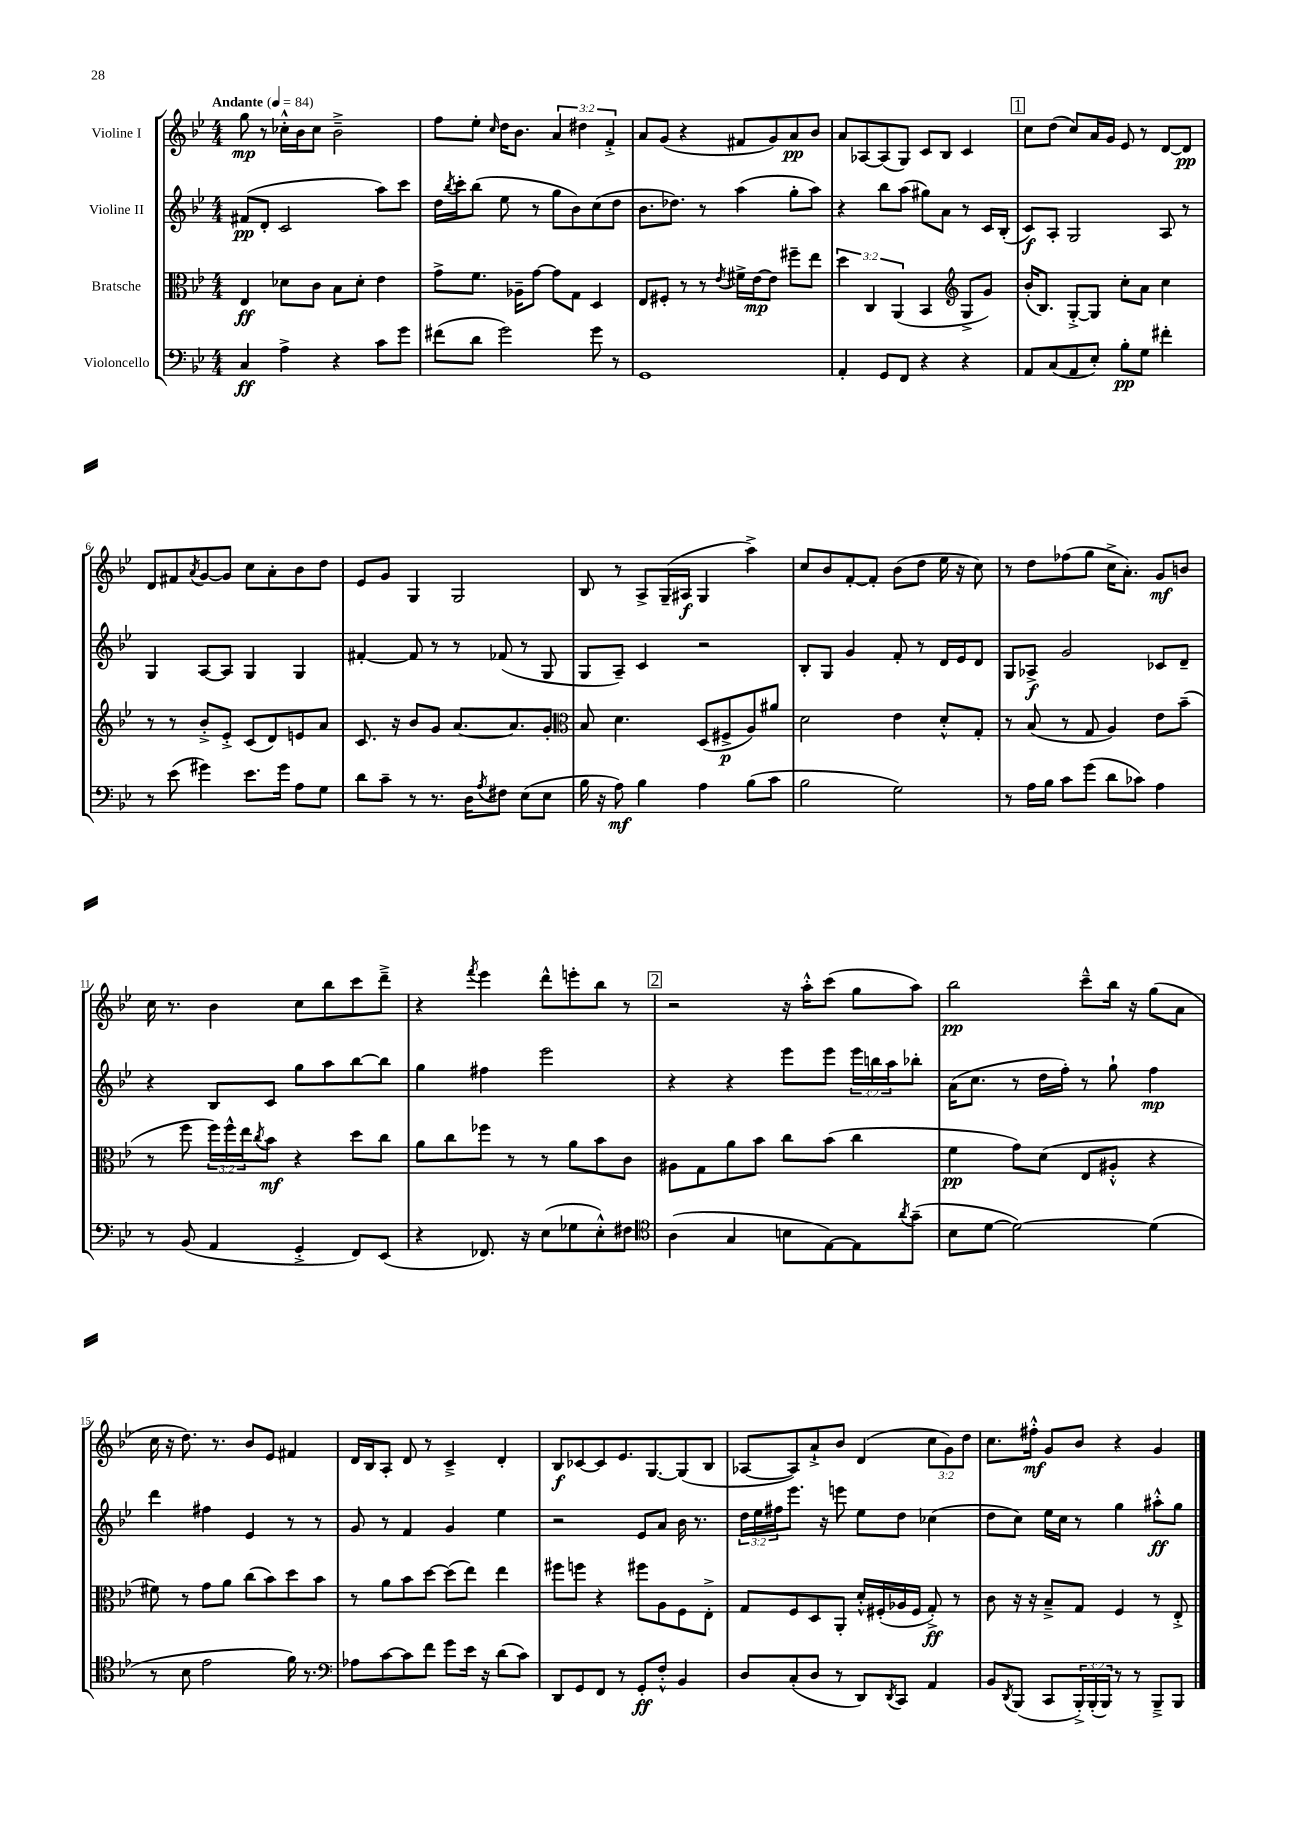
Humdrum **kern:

**kern	**dynam	**kern	**dynam	**kern	**dynam	**kern	**dynam
*part4	*part4	*part3	*part3	*part2	*part2	*part1	*part1
*staff4	*staff4	*staff3	*staff3	*staff2	*staff2	*staff1	*staff1
*I"Violoncello	*	*I"Bratsche	*	*I"Violine II	*	*I"Violine I	*
*clefF4	*	*clefC3	*	*clefG2	*	*clefG2	*
*k[b-e-]	*	*k[b-e-]	*	*k[b-e-]	*	*k[b-e-]	*
*M4/4	*	*M4/4	*	*M4/4	*	*M4/4	*
*MM84	*	*MM84	*	*MM84	*	*MM84	*
=1	=1	=1	=1	=1	=1	=1	=1
!	!	!	!	!	!	!LO:TX:a:B:t=Andante	!
4C/	ff	4E-/	ff	(8f#X/L	pp	8gg\	mp
.	.	.	.	8d'/J	.	8r	.
4A^\	.	8d-X\L	.	2c/	.	16cc-X'^^\LL	.
.	.	.	.	.	.	16b-\J	.
.	.	8c\J	.	.	.	8cc-\J	.
4r	.	8B-\L	.	.	.	2b-~^\	.
.	.	8d-'\J	.	.	.	.	.
8c\L	.	4e-\	.	8aa\L)	.	.	.
8g\J	.	.	.	8ccc\J	.	.	.
=2	=2	=2	=2	=2	=2	=2	=2
(8f#X\L	.	8g^\L	.	16dd\LL	.	8ff\L	.
.	.	.	.	8qbb-/	.	.	.
.	.	.	.	16ccc'\J	.	.	.
8d\J	.	8.f\J	.	(8bb-\J	.	8ee-'\J	.
.	.	.	.	.	.	16qqcc/	.
2g\)	.	.	.	8ee-\	.	16dd\KL	.
.	.	16A-X~\KL	.	.	.	8.b-\J	.
.	.	[8g\J	.	8r	.	.	.
.	.	8g\L]	.	8gg\L	.	6a/	.
.	.	8G\J	.	8b-\)	.	.	.
.	.	.	.	.	.	6dd#X\	.
8g\	.	4D/	.	(8cc\	.	.	.
.	.	.	.	.	.	6f'^/	.
8r	.	.	.	8dd\J	.	.	.
=3	=3	=3	=3	=3	=3	=3	=3
1GG	.	8E-/L	.	8.b-\L	.	8a/L	.
.	.	8F#X'/J	.	.	.	(8g/J	.
.	.	.	.	8.dd-X\J)	.	.	.
.	.	8r	.	.	.	4r	.
.	.	8r	.	8r	.	.	.
.	.	8qe-/	.	.	.	.	.
.	.	16f#X^\LL	.	(4aa\	.	8f#X/L	.
.	.	[16e-\J	mp	.	.	.	.
.	.	8e-\J]	.	.	.	8g/)	.
.	.	8ff#X~\L	.	8gg'\L	.	8a/	pp
.	.	8ee-\J	.	8aa\J)	.	8b-/J	.
=4	=4	=4	=4	=4	=4	=4	=4
4AA'/	.	6dd\	.	4r	.	8a/L	.
.	.	.	.	.	.	[8A-X/	.
.	.	6C/	.	.	.	.	.
8GG/L	.	.	.	8bb-\L	.	(8A-/]	.
.	.	(6AA/	.	.	.	.	.
8FF/J	.	.	.	(8aa\J	.	8G/J)	.
4r	.	4BB-/	.	8gg#X\L)	.	8c/L	.
.	.	.	.	8a\J	.	8B-/J	.
*	*	*clefG2	*	*	*	*	*
4r	.	8G^/L	.	8r	.	4c/	.
.	.	8g/J)	.	16c/LL	.	.	.
.	.	.	.	(16B-'/JJ	.	.	.
!!LO:REH:place=s1:t=1
=5	=5	=5	=5	=5	=5	=5	=5
8AA/L	.	(16b-'/KL	.	8c/L)	f	8cc\L	.
.	.	8.B-/J)	.	.	.	.	.
(8C/	.	.	.	8A'/J	.	(8dd\J	.
8AA/	.	[8G'^/L	.	2G/	.	8cc/L)	.
8E-'/J)	.	8G/J]	.	.	.	16a/L	.
.	.	.	.	.	.	16g/JJ	.
8B-'\L	pp	8cc'\L	.	.	.	8e-/	.
8G\J	.	8a\J	.	.	.	8r	.
4f#X'\	.	4cc\	.	8A/	.	[8d/L	.
.	.	.	.	8r	.	8d/J]	pp
!!LO:LB:g=z
=6	=6	=6	=6	=6	=6	=6	=6
8r	.	8r	.	4G/	.	8d/L	.
(8e-\	.	8r	.	.	.	8f#X/	.
.	.	.	.	.	.	8qa/	.
4g#X\)	.	8b-'^/L	.	[8A/L	.	[8g/	.
.	.	8e-'^/J	.	8A/J]	.	8g/J]	.
8.e-\L	.	(8c/L	.	4G/	.	8cc\L	.
.	.	8d/)	.	.	.	8a'\	.
16g#\Jk	.	.	.	.	.	.	.
8A\L	.	8en/	.	4G/	.	8b-\	.
8G\J	.	8a/J	.	.	.	8dd\J	.
=7	=7	=7	=7	=7	=7	=7	=7
8d\L	.	8.c/	.	[4f#X'/	.	8e-/L	.
8c~\J	.	.	.	.	.	8g/J	.
.	.	16r	.	.	.	.	.
8r	.	8b-/L	.	8f#/]	.	4G/	.
8.r	.	8g/J	.	8r	.	.	.
.	.	[8.a/L	.	8r	.	2G/	.
16D\KL	.	.	.	.	.	.	.
8qA/	.	.	.	.	.	.	.
8F#X\J	.	.	.	(8f-X/	.	.	.
.	.	8.a/]	.	.	.	.	.
(8E-\L	.	.	.	8r	.	.	.
8E-\J	.	8g'/J	.	8G/	.	.	.
=8	=8	=8	=8	=8	=8	=8	=8
*	*	*clefC3	*	*	*	*	*
16B-\	.	8B-/	.	8G/L	.	8B-/	.
16r	.	.	.	.	.	.	.
8A\)	mf	4.d\	.	8A~/J)	.	8r	.
4B-\	.	.	.	4c/	.	8A^/L	.
.	.	.	.	.	.	(16G~/L	.
.	.	.	.	.	.	16A#X/JJ	f
4A\	.	(8D/L	.	2r	.	4G/	.
.	.	8F#X^/	p	.	.	.	.
(8B-\L	.	8A/)	.	.	.	4aa^\)	.
8c\J	.	8a#X/J	.	.	.	.	.
=9	=9	=9	=9	=9	=9	=9	=9
2B-\	.	2d\	.	8B-'/L	.	8cc/L	.
.	.	.	.	8G/J	.	8b-/	.
.	.	.	.	4g/	.	[8f'/	.
.	.	.	.	.	.	8f'/J]	.
2G\)	.	4e-\	.	8f'/	.	(8b-\L	.
.	.	.	.	8r	.	8dd\J	.
.	.	8d'^^/L	.	16d/LL	.	16ee-\	.
.	.	.	.	16e-/J	.	16r	.
.	.	8G'/J	.	8d/J	.	8cc\)	.
=10	=10	=10	=10	=10	=10	=10	=10
8r	.	8r	.	8G/L	.	8r	.
16A\LL	.	(8B-/	.	8A-X^/J	f	8dd\L	.
16B-\JJ	.	.	.	.	.	.	.
8c\L	.	8r	.	2g/	.	(8ff-X\	.
(8g\J	.	8G/	.	.	.	8gg\J	.
8d\L	.	4A/)	.	.	.	16cc^\KL	.
.	.	.	.	.	.	8.a'\J)	.
8c-X\J)	.	.	.	.	.	.	.
4A\	.	8e-\L	.	8c-X/L	.	8g/L	mf
.	.	(8b-~\J	.	8d~/J	.	8bn/J	.
!!LO:LB:g=z
=11	=11	=11	=11	=11	=11	=11	=11
8r	.	8r	.	4r	.	16cc\	.
.	.	.	.	.	.	8.r	.
(8BB-/	.	8ff\	.	.	.	.	.
4AA/	.	24ff\LL)	.	8B-/L	.	4b-\	.
.	.	24ff^^\	.	.	.	.	.
.	.	24ee-\J	.	.	.	.	.
.	.	8qcc/	.	.	.	.	.
.	.	8b-\J	mf	8c/J	.	.	.
4GG'^/	.	4r	.	8gg\L	.	8cc\L	.
.	.	.	.	8aa\	.	8bb-\	.
8FF/L)	.	8dd\L	.	[8bb-\	.	8ccc\	.
(8EE-/J	.	8cc\J	.	8bb-\J]	.	8ddd~^\J	.
=12	=12	=12	=12	=12	=12	=12	=12
4r	.	8a\L	.	4gg\	.	4r	.
.	.	8cc\	.	.	.	.	.
.	.	.	.	.	.	8qfff/	.
8.FF-X/)	.	8ff-X\J	.	4ff#X\	.	4eee-\	.
.	.	8r	.	.	.	.	.
16r	.	.	.	.	.	.	.
(8E-\L	.	8r	.	2eee-\	.	8ddd^^\L	.
8G-X\	.	8a\L	.	.	.	8eeen'\	.
8E-'^^\)	.	8b-\	.	.	.	8bb-\J	.
8F#X\J	.	8c\J	.	.	.	8r	.
!!LO:REH:place=s1:t=2
=13	=13	=13	=13	=13	=13	=13	=13
*clefC4	*	*	*	*	*	*	*
(4A\	.	8A#X\L	.	4r	.	2r	.
.	.	8G\	.	.	.	.	.
4G/	.	8a\	.	4r	.	.	.
.	.	8b-\J	.	.	.	.	.
8Bn\L	.	8cc\L	.	8eee-\L	.	16r	.
.	.	.	.	.	.	16aa'^^\KL	.
[8E-\)	.	(8b-\J	.	8eee-\J	.	(8ccc\J	.
8E-\]	.	4cc\	.	24eee-\LL	.	8gg\L	.
.	.	.	.	24bbn\	.	.	.
.	.	.	.	24aa\J	.	.	.
8qa/	.	.	.	.	.	.	.
(8g~\J	.	.	.	8bb-X'\J	.	8aa\J)	.
=14	=14	=14	=14	=14	=14	=14	=14
8B-\L	.	4f\	pp	(16a\KL	.	2bb-\	pp
.	.	.	.	8.cc\J	.	.	.
[8d\J	.	.	.	.	.	.	.
2d\_)	.	8g\L)	.	8r	.	.	.
.	.	(8d\J	.	16dd\LL	.	.	.
.	.	.	.	16ff'\JJ)	.	.	.
.	.	8E-/L	.	8r	.	8ccc~^^\L	.
.	.	8A#X'^^/J	.	8gg`\	.	16bb-\Jk	.
.	.	.	.	.	.	16r	.
(4d\]	.	4r	.	4ff\	mp	(8gg\L	.
.	.	.	.	.	.	8a\J	.
!!LO:LB:g=z
=15	=15	=15	=15	=15	=15	=15	=15
8r	.	8f#X\)	.	4ddd\	.	16cc\	.
.	.	.	.	.	.	16r	.
8B-\	.	8r	.	.	.	8.dd\)	.
2e-\	.	8g\L	.	4ff#X\	.	.	.
.	.	.	.	.	.	8.r	.
.	.	8a\J	.	.	.	.	.
.	.	(8cc\L	.	4e-/	.	8b-/L	.
.	.	8b-\)	.	.	.	8e-/J	.
16f\)	.	8dd\	.	8r	.	4f#X/	.
8.r	.	.	.	.	.	.	.
.	.	8b-\J	.	8r	.	.	.
=16	=16	=16	=16	=16	=16	=16	=16
*clefF4	*	*	*	*	*	*	*
8A-X\L	.	8r	.	8g/	.	16d/LL	.
.	.	.	.	.	.	16B-/J	.
[8c\	.	8a\L	.	8r	.	8A'/J	.
8c\]	.	8b-\	.	4f/	.	8d/	.
8f\J	.	[8dd\J	.	.	.	8r	.
8g\L	.	(8dd\L]	.	4g/	.	4c~^/	.
16e-\Jk	.	8ee-\J)	.	.	.	.	.
16r	.	.	.	.	.	.	.
(8d\L	.	4ee-\	.	4ee-\	.	4d'/	.
8c\J)	.	.	.	.	.	.	.
=17	=17	=17	=17	=17	=17	=17	=17
8DD/L	.	8ff#X\L	.	2r	.	8B-/L	f
8GG/	.	8ffn\J	.	.	.	[8c-X/	.
8FF/J	.	4r	.	.	.	8c-/]	.
8r	.	.	.	.	.	8.e-/	.
8GG'/L	ff	8ff#X\L	.	8e-/L	.	.	.
.	.	.	.	.	.	[8.G/	.
8F'^^/J	.	8A\	.	8a/J	.	.	.
4BB-/	.	8F\	.	16b-\	.	(8G/]	.
.	.	.	.	8.r	.	.	.
.	.	8E-'^\J	.	.	.	8B-/J	.
=18	=18	=18	=18	=18	=18	=18	=18
8D/L	.	8G/L	.	24dd\LL	.	[8A-X/L	.
.	.	.	.	24ee-\	.	.	.
.	.	.	.	24ff#X\J	.	.	.
(8C'/	.	8F/	.	8.eee-\J	.	8A-/])	.
8D/J	.	8D/	.	.	.	8a`^/	.
.	.	.	.	16r	.	.	.
8r	.	8AA'/J	.	8eeen\	.	8b-/J	.
8DD/L)	.	16d'^^/LL	.	8ee-\L	.	(4d/	.
.	.	(16F#X'/	.	.	.	.	.
8qDD/	.	.	.	.	.	.	.
8CC/J	.	16A-X/	.	8dd\J	.	.	.
.	.	16F#/JJ	.	.	.	.	.
4AA/	.	8G'^/)	ff	(4cc-X\	.	12cc\L	.
.	.	.	.	.	.	12g\)	.
.	.	8r	.	.	.	.	.
.	.	.	.	.	.	12dd\J	.
=19	=19	=19	=19	=19	=19	=19	=19
8BB-/L	.	8c\	.	8dd\L	.	8.cc\L	.
8qDD/	.	.	.	.	.	.	.
(8BBB-/J	.	16r	.	8cc\J)	.	.	.
.	.	16r	.	.	.	16ff#X'^^\Jk	mf
8CC/L	.	8B-~^/L	.	16ee-\LL	.	8g/L	.
.	.	.	.	16cc\JJ	.	.	.
24BBB-'^/L)	.	8G/J	.	8r	.	8b-/J	.
(24BBB-'/	.	.	.	.	.	.	.
24BBB-/JJ)	.	.	.	.	.	.	.
8r	.	4F/	.	4gg\	.	4r	.
8r	.	.	.	.	.	.	.
8BBB-~^/L	.	8r	.	8aa#X'^^\L	ff	4g/	.
8BBB-/J	.	8E-'^/	.	8gg\J	.	.	.
==	==	==	==	==	==	==	==
*-	*-	*-	*-	*-	*-	*-	*-
